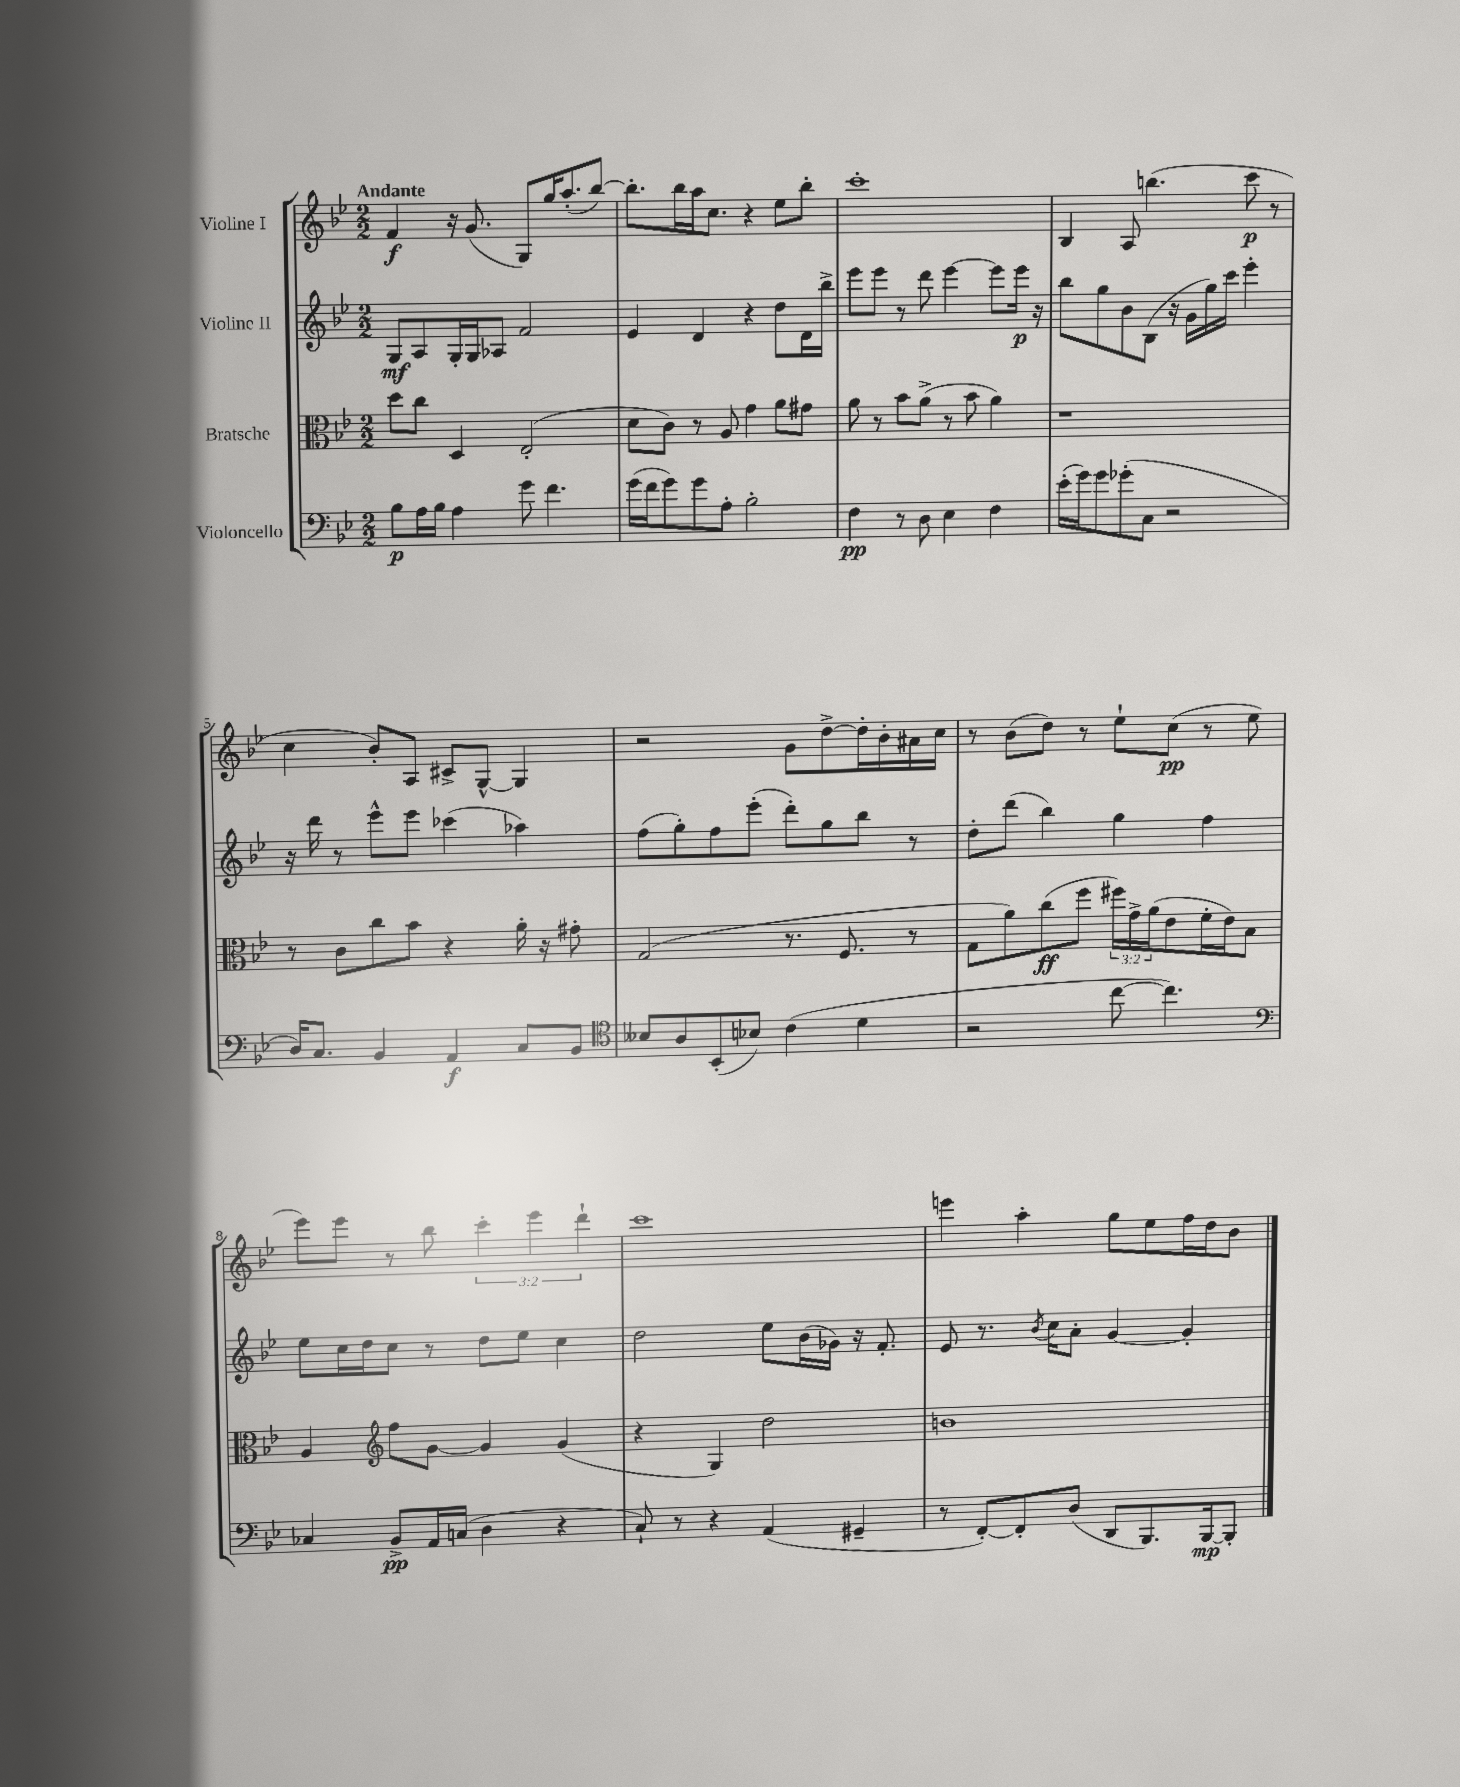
<<
\new StaffGroup <<
\new Staff = "s0" \with { instrumentName = "Violine I" } {
    \clef treble \key bes \major \numericTimeSignature \time 2/2 \override Staff.TupletNumber.text = #tuplet-number::calc-fraction-text \tempo "Andante"
    f'4\f r16 g'8.( g8) g''16 a''8.-.( bes''8~) |
    bes''8.-. bes''16 a''16 c''8. r4 ees''8 bes''8-. |
    c'''1-. |
    bes4 a8 b''4.( c'''8\p r8 |
    c''4 bes'8-.) a8 cis'8-> g8~-^ g4 |
    r2 g'8 d''8~-> d''16-. bes'16-. ais'16 c''16 |
    r8 bes'8( d''8) r8 ees''8-! c''8\pp( r8 ees''8 |
    ees'''8) ees'''8 r8 bes''8 \tuplet 3/2 { c'''4-. ees'''4 d'''4-! } |
    c'''1 |
    e'''4 a''4-. g''8 ees''8 f''16 d''16 bes'8 \bar "|." |
}
\new Staff = "s1" \with { instrumentName = "Violine II" } {
    \clef treble \key bes \major \numericTimeSignature \time 2/2
    g8\mf a8 g16-. g16 aes8 f'2 |
    ees'4 d'4 r4 d''8 d'16 bes''16-> |
    ees'''8 ees'''8 r8 d'''8 ees'''4~ ees'''8 ees'''16\p r16 |
    bes''8 g''8 bes'8 bes8( r16 g'16 g''16) c'''16 ees'''4-. |
    r16 d'''16 r8 ees'''8-^ ees'''8 ces'''4( aes''4) |
    f''8( g''8-.) f''8 ees'''8-.( d'''8-.) g''8 bes''8 r8 |
    d''8-. d'''8( bes''4) g''4 f''4 |
    ees''8 c''16 d''16 c''8 r8 d''8 ees''8 c''4 |
    d''2 ees''8 bes'16( ges'16) r16 f'8.-. |
    ees'8 r8. \acciaccatura { bes'8 } c''16 a'8-. g'4~ g'4-. \bar "|." |
}
\new Staff = "s2" \with { instrumentName = "Bratsche" } {
    \clef alto \key bes \major \numericTimeSignature \time 2/2 \override Staff.TupletNumber.text = #tuplet-number::calc-fraction-text
    d''8 c''8 d4 ees2-.( |
    d'8 c'8) r8 a8 g'4 a'8 gis'8 |
    a'8 r8 bes'8 a'8->( r8 bes'8 a'4) |
    r1 |
    r8 c'8 c''8 bes'8 r4 a'16-. r16 gis'8-. |
    g2( r8. f8. r8 |
    g8 a'8) c''8\ff( f''8 \tuplet 3/2 { fis''16) g'16-> a'16( } ees'8 f'16-. ees'16) bes8 |
    a4 \clef treble f''8 g'8~ g'4 g'4( |
    r4 g4) d''2 |
    b'1 \bar "|." |
}
\new Staff = "s3" \with { instrumentName = "Violoncello" } {
    \clef bass \key bes \major \numericTimeSignature \time 2/2
    bes8\p a16 bes16 a4 g'8 f'4. |
    g'16( f'16 g'8) g'8 a8-. bes2-. |
    f4\pp r8 d8 ees4 f4 |
    ees'16-.( g'16) g'8 ges'8-.( c8 r2 |
    d16) c8. bes,4 a,4\f c8 bes,8 |
    \clef tenor beses8 a8 bes,8-.( bes8) c'4( d'4 |
    r2 c''8~ c''4.) |
    \clef bass ces4 bes,8->\pp a,16 c16( d4 r4 |
    c8-!) r8 r4 a,4( gis,4-- |
    r8 f,8~-.) f,8-. d8( d,8 bes,,8.) bes,,16~\mp bes,,8-. \bar "|." |
}
>>
>>
